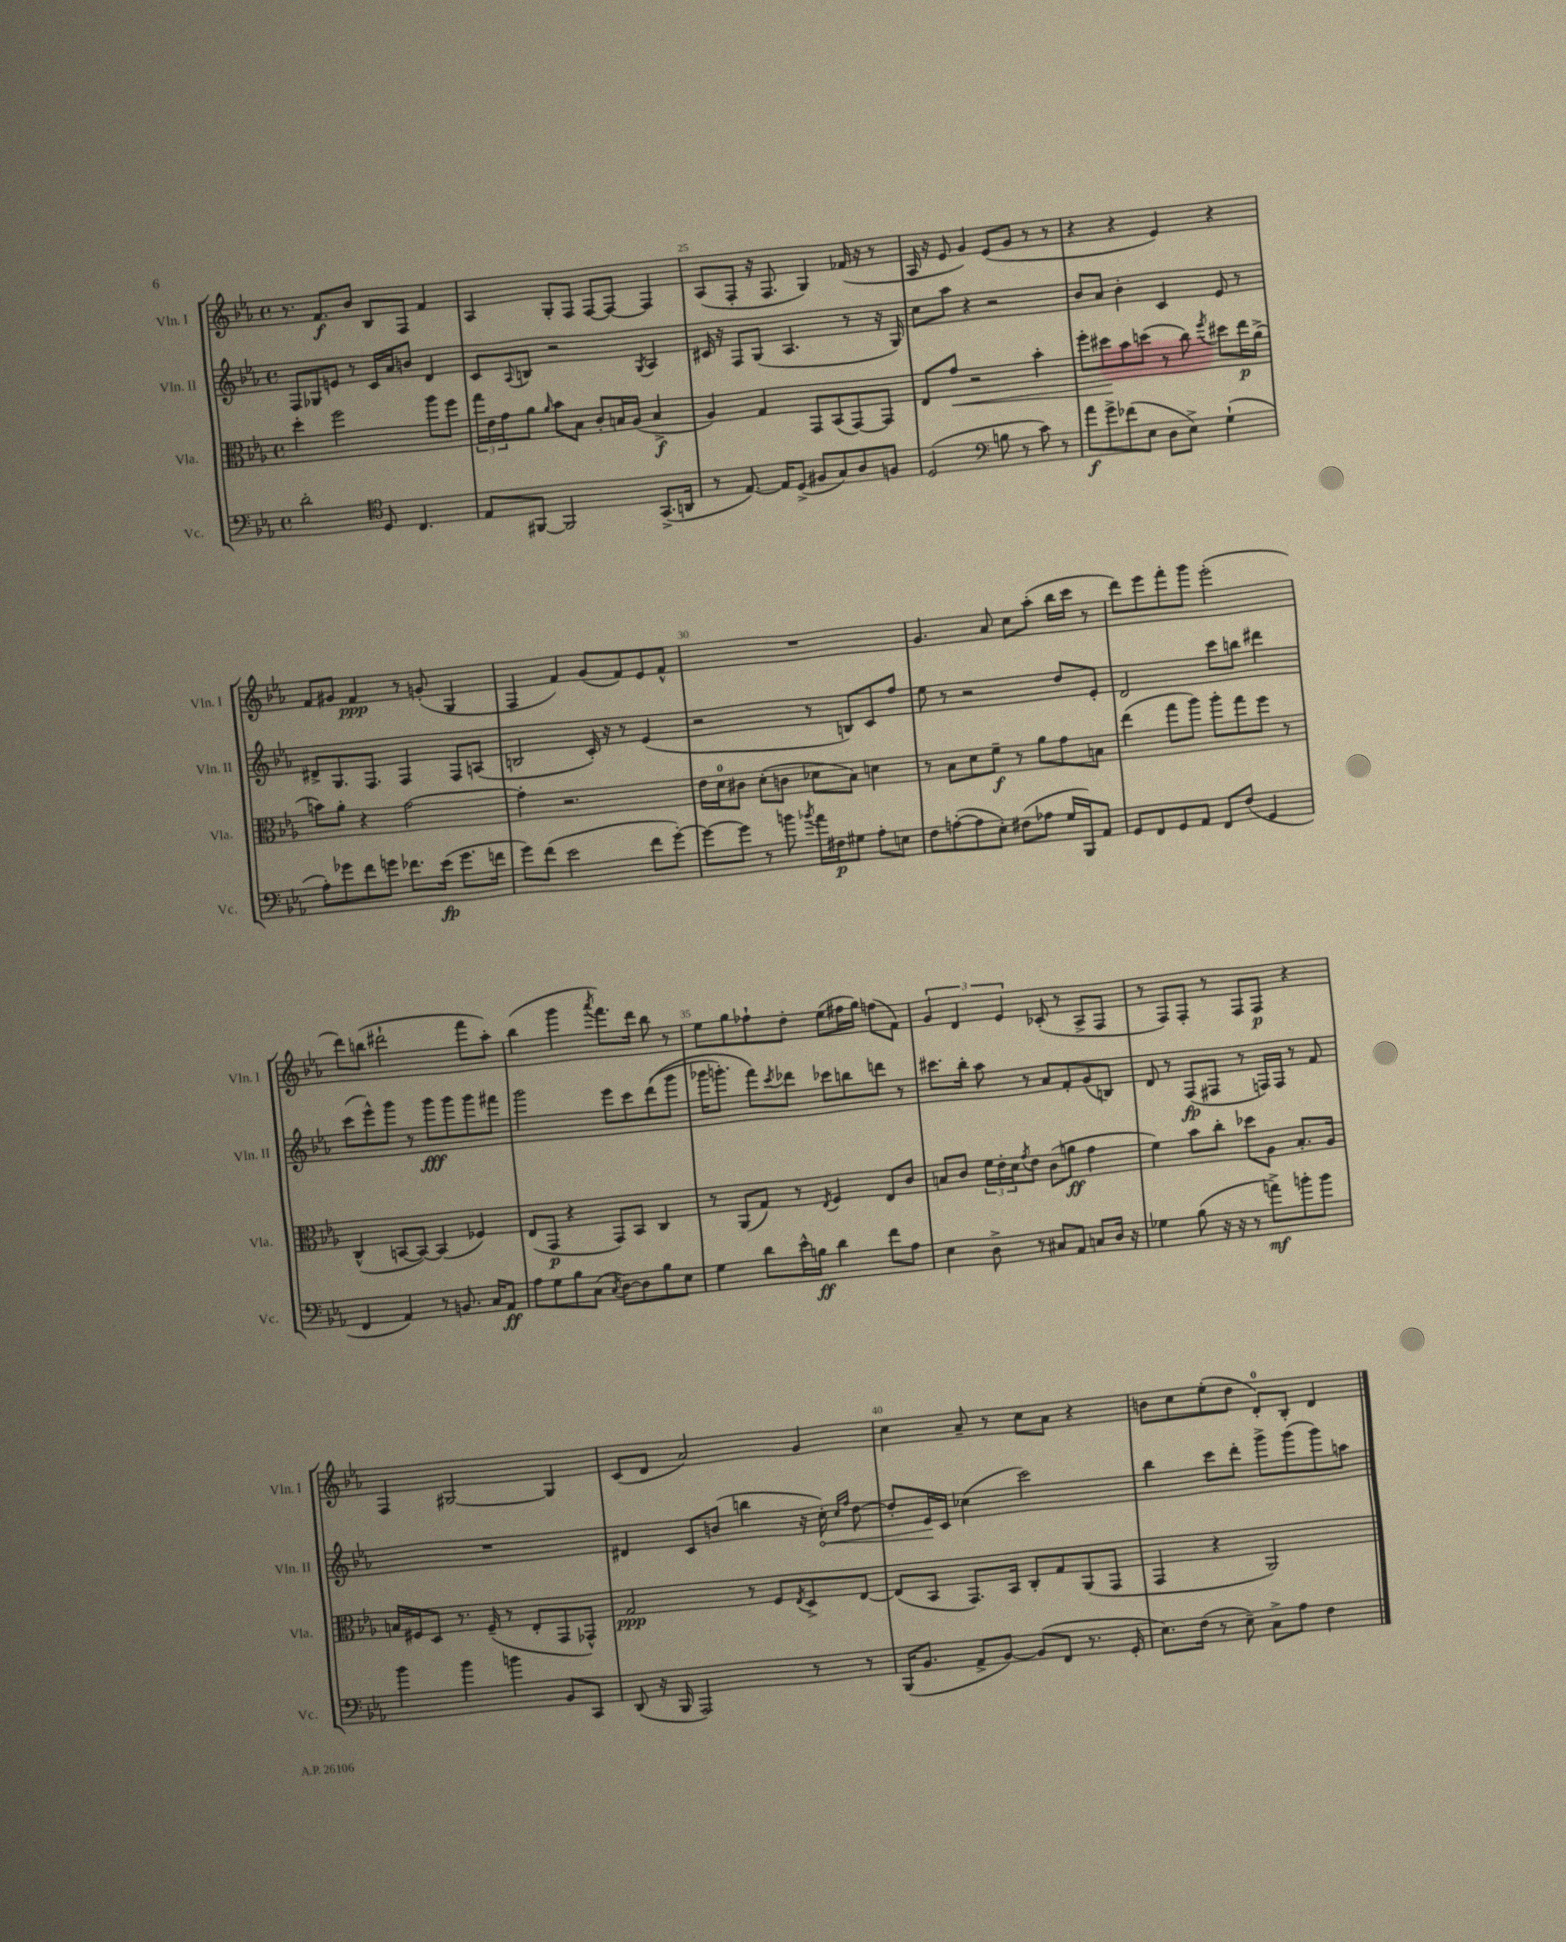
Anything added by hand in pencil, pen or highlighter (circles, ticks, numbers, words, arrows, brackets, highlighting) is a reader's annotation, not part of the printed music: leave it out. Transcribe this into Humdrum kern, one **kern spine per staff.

**kern	**kern	**kern	**kern
*staff4	*staff3	*staff2	*staff1
*clefF4	*clefC3	*clefG2	*clefG2
*k[b-e-a-]	*k[b-e-a-]	*k[b-e-a-]	*k[b-e-a-]
*M4/4	*M4/4	*M4/4	*M4/4
*met(c)	*met(c)	*met(c)	*met(c)
2d'\	4dd'\	8F/L	8.r
.	.	8G-/	.
.	.	.	8.f/L
.	2ff\	8e/J	.
.	.	8r	8b-/J
*clefC4	*	*	*
8D/	.	16c/LL	8B-/L
.	.	16a-/J	.
4.C/	.	8b/J	8F/J
.	8aa-\L	4d/	4f/
.	8ff\J	.	.
=	=	=	=
8E-/L	24gg\LL	8c/L	4A-/
.	24e-\	.	.
.	24g\J	.	.
.	.	8qqA-/	.
[8FF#/J	8a-\J	8B/J	.
.	16qqa-/	.	.
2FF#/]	8b-\L	2r	8G'/L
.	8B-\J	.	8F/J
.	8c'/L	.	[8F/L
.	16B/L	.	8F/_J
.	(16A-/JJ	.	.
.	.	8qG/	.
(8.GG^/L	4B^/	4A-/	4F/]
16AA/Jk	.	.	.
=	=	=	=
8r	4A-/)	16c#/	(8A-/L
.	.	16r	.
[8.E-/)	.	8F/L	8F'/J
.	4G/	(8G/J	16r
16E-/]LK	.	.	8.F/
(8D^/J	.	4.A-/	.
8F#/L	8GG/L	.	4G/)
8G/)	(8BB-/	.	.
8A-/	[8GG/)	8r	(16f-/
.	.	.	16r
8F/J	8GG/]J	16r	8r
.	.	16G/)	.
=	=	=	=
(2D/	8E-/L	8cc\L	16A-/
.	.	.	16r
.	8g/J	8aa-\J	8e-/
.	2r	4r	4g/)
*clefF4	*	*	*
8B\	.	2r	(8e-/L
8r	.	.	8g/J
8c\)	4b-'\	.	8r
8r	.	.	8r
=	=	=	=
8a-\L	8ff'\L	8b-/L	4r
8g^\	8dd#\	8a-/J	.
(8f-\	8b-\	4b-'\	4r
8E-\J	(8dd\J	.	.
8D\L	8r	4c/	4e-/)
8E-^\J)	8cc\)	.	.
.	8qff/	.	.
(4G`\	8dd#\L	8e-/	4r
.	16ee-\L	8r	.
.	(16a-^\JJ	.	.
=	=	=	=
8A-'\L)	8b\L)	8d#^/L	8f/L
8g-\	8a-'\J	8.G/	8g#/J
8f\	4r	.	4f/
.	.	8.F/J	.
8g\J	.	.	.
8.f-\L	[2g\	4F/	8r
.	.	.	(8g'/
(16e-\Jk	.	.	.
8.g\L	.	8F/L	4G/
.	.	(8A/J	.
16f\Jk	.	.	.
=	=	=	=
8g\L)	4g'\]	2B/	4F/
(8f\J	.	.	.
2e-\	2.r	.	4f/)
.	.	16c'/)	(8g/L
.	.	16r	.
.	.	8r	8f/)
8f\L	.	(4e-/	8e-/
[8g'\J)	.	.	8f^^/J
=	=	=	=
8g\_L	16e-\LL	2r	1r
.	16d\J	.	.
8g\]J	8c#\J	.	.
8r	(8d'\L	.	.
8b\	8c\J	.	.
8qb-/	.	.	.
16a-\LL	8d-\L	8r	.
16F#\J	.	.	.
8G#\J	8B-\J)	8B/L)	.
8A-'\L	4d\	8c/	.
8E\J	.	8ff/J	.
=	=	=	=
8F\L	8r	8ee-\	4.g/
([8A'\	8B-\L	8r	.
8A\]	8d\	2r	.
8E-'\J)	8f~\J	.	8a-/
(8F#\L	8r	.	8cc\L
8A-\J	8a-\L	.	(8aa-'\J
16G/LL	8g\	8dd/L	16bb-\LL
16BBB-/J)	.	.	16ccc\JJ
8AA-/J	8B\J	8e-'/J	8r
=	=	=	=
8GG/L	(4ee-\	2d/	8ddd\L)
8FF/	.	.	8eee-\
8GG/	8gg\L	.	8fff'\
8AA-/J	8aa-\J)	.	8ggg\J
8FF/L	8aa-'\L	8ccc\L	(2eee-'\
(8F/J	8gg\	8bb\J	.
4GG/	8ff\J	4ddd#\	.
.	8r	.	.
=	=	=	=
4FF/	(4C^^/	(8ccc\L	8ddd\L)
.	.	8eee-^^\)	(8bb\J
4AA-/)	[8BB/L	8ggg\J	2ddd#`\
.	8BB/_J)	8r	.
8r	(4BB/]	8ggg\L	.
8.BB/	.	8ggg\	.
.	4F-/)	8ggg\	8fff\L
16C/LK	.	.	.
8AA-/J	.	8fff#\J	8aa-'\J)
=	=	=	=
8A-\L	(8E-/L	2ggg\	(4bb-\
8G\	8GG/J	.	.
8B-\	4r	.	4ggg\
(8C\J	.	.	.
8qC/	.	.	8qaaa-/
[8D\L)	8GG/L)	8eee-\L	8.fff\L)
8D\]	8BB-/J	8ccc\	.
.	.	.	16ddd\Jk
8B-\	4C/	&((8ddd\	8bb-\
8E-\J	.	8ggg\J	8r
=	=	=	=
4G\	8r	16ggg-\LK	8ee-\L
.	.	8.ggg'\J)	.
.	(8AA-/L	.	8gg\
8d\L	8G/J)	8fff\L&)	8ff-`\
.	.	8qccc/	.
16e-^^\L	8r	8ddd-\J	8dd'\J
16B\JJ	.	.	.
.	8qE-/	.	.
4d\	4F/	8ccc-\L	(8ee-\L
.	.	8bb\	16ff#\L
.	.	.	16gg\JJ)
8f\L	8E-/L	8ddd\J	(8ff\L
8A-\J	8c/J	8r	8f\J)
=	=	=	=
4E-\	8B/L	8.ccc#\L	6g/
.	8c/J	.	.
.	.	.	6d/
.	.	16bb-'\Jk	.
8D^\	24f\LL	8aa-\	.
.	24e-'\	.	.
.	24d\J	.	6e-/
.	8qg/	.	.
8r	8e-\J	8r	.
8C#/L	(8c\L	8a-/L	(8c-'/
8AA-/J	8a\J	8f'/	8r
8C/L	4g\	(8g/	8A-^/L
16D/Jk	.	8B/J)	8F/J
16r	.	.	.
=	=	=	=
4G-\	4f\)	8d/	8r
.	.	8r	8F/L)
(8B-\	8b-\L	(8F/L	8F'/J
16r	8cc'\J	8F#/J	8r
16r	.	.	.
8r	8dd-\L	8r	8F/L
8a^\L)	8A-\J	16F/LL)	8F/J
.	.	16F/JJ	.
8b'\	8.B-'/L	8r	4r
8b\J	.	8f/	.
.	16A-/Jk	.	.
=	=	=	=
4b-\	16B/LL	1r	4F/
.	16F#/J	.	.
.	8D/J	.	.
4b-\	8.r	.	[2G#/
.	(16F#~/	.	.
4b\	8r	.	.
.	8E-'/L	.	.
8BB-/L	8GG/	.	4G#/]
8CC/J	8GG-^^/J)	.	.
=	=	=	=
(8DD/	2G/	4d#/	(8c/L
16r	.	.	8d/J
16BBB-/	.	.	.
2AAA-/)	.	8c/L	2a-/)
.	.	(8b/J	.
.	8r	4bb\	.
.	8F/L	.	.
.	8qE-/	.	.
8r	8D^/	16r	4g/
.	.	16cc'\)	.
.	.	16qqcc/LL	.
.	.	16qqff/JJ	.
8r	[8E-/J	[8dd\	.
=	=	=	=
(16BBB-/LK	(8E-/]L	8dd'/]L	4cc\
8.BB-/J	.	.	.
.	8BB-/J	16e-/L	.
.	.	16c/JJ	.
8AA-^/L	8.GG/L)	(4cc-\	8a-~/
[8BB-/J)	.	.	8r
.	16BB-/Jk	.	.
(8BB-/]L	8C'/L	2ccc\)	8cc\L
8FF/J	8G/	.	8a-\J
8.r	(8AA-/	.	4r
.	8GG/J	.	.
16GG'/	.	.	.
=	=	=	=
8.E-\L)	4GG/	4bb-\	8b\L
.	.	.	8cc\
(16F\Jk	.	.	.
8r	4r	8ccc\L	(8ee-'\
8E-~\)	.	8ddd'\J	8dd\J
8C^\L	2AA-/)	8ggg^\L	8d'/L)
8A-\J	.	(8ggg\	8B-'/J
4F\	.	8ggg\)	4d/
.	.	8aa\J	.
==	==	==	==
*-	*-	*-	*-
